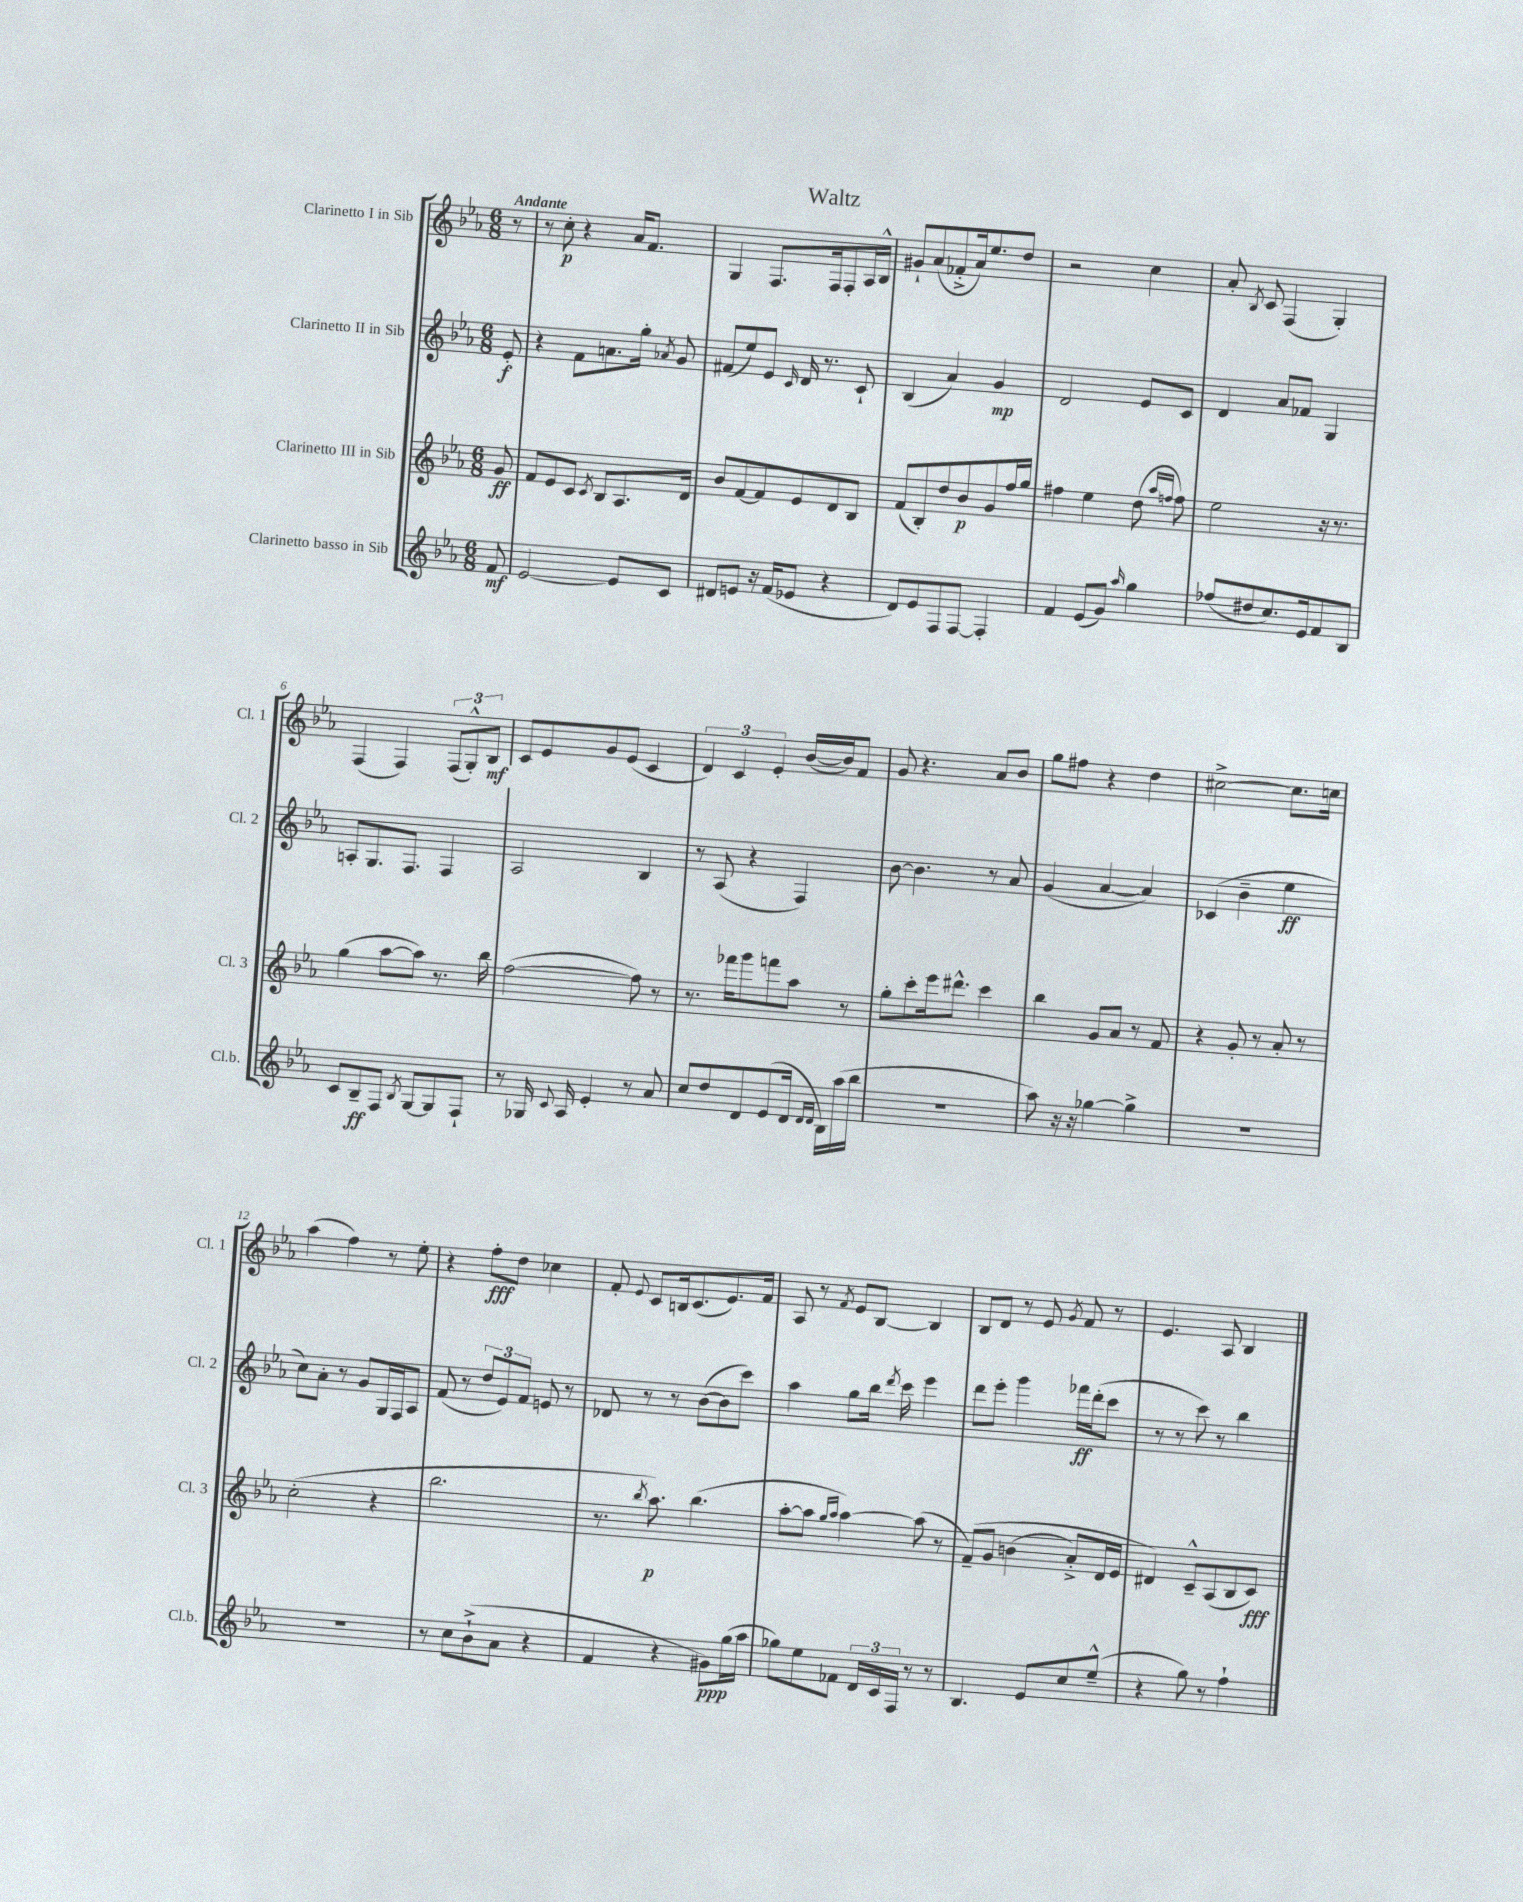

**kern	**dynam	**kern	**dynam	**kern	**dynam	**kern	**dynam
*part4	*part4	*part3	*part3	*part2	*part2	*part1	*part1
*staff4	*staff4	*staff3	*staff3	*staff2	*staff2	*staff1	*staff1
*I"Clarinetto basso in Sib	*	*I"Clarinetto III in Sib	*	*I"Clarinetto II in Sib	*	*I"Clarinetto I in Sib	*
*I'Cl.b.	*	*I'Cl. 3	*	*I'Cl. 2	*	*I'Cl. 1	*
*clefG2	*	*clefG2	*	*clefG2	*	*clefG2	*
*k[b-e-a-]	*	*k[b-e-a-]	*	*k[b-e-a-]	*	*k[b-e-a-]	*
*M6/8	*	*M6/8	*	*M6/8	*	*M6/8	*
=	=	=	=	=	=	=	=
!	!	!	!	!	!	!LO:TX:a:B:t=Andante	!
8f/	mf	8g/	ff	8e-'/	f	8r	.
=1	=1	=1	=1	=1	=1	=1	=1
[2e-/	.	8f/L	.	4r	.	8r	.
.	.	8e-/	.	.	.	8cc'\	p
.	.	8c/J	.	8f\L	.	4r	.
.	.	8qc/	.	.	.	.	.
.	.	8B-/L	.	8.an\	.	.	.
8e-/L]	.	8.A-/	.	.	.	16a-/KL	.
.	.	.	.	16gg'\Jk	.	8.f/J	.
.	.	.	.	8qa-X/	.	.	.
8c/J	.	.	.	8g/	.	.	.
.	.	16d/Jk	.	.	.	.	.
=2	=2	=2	=2	=2	=2	=2	=2
8d#X/L	.	8b-/L	.	(8f#X/L	.	4G/	.
8en/J	.	[8f/	.	8ee-/)	.	.	.
16r	.	8f/]	.	8e-/J	.	8.F/L	.
(16f/KL	.	.	.	.	.	.	.
.	.	.	.	16qqc/	.	.	.
8e-X/J	.	8e-/	.	16d/	.	.	.
.	.	.	.	8.r	.	16F/k	.
4r	.	8d/	.	.	.	8F'/	.
.	.	8B-/J	.	8c`/	.	16A-/L	.
.	.	.	.	.	.	16B-^^/JJ	.
=3	=3	=3	=3	=3	=3	=3	=3
8d/L)	.	(8f/L	.	(4B-/	.	8g#X`/L	.
8e-/	.	8B-'/)	.	.	.	(8a-/	.
8F/	.	8dd/	.	4a-/)	.	8f-X'^/	.
[8F/J	.	8b-/	p	.	.	16a-/k)	.
.	.	.	.	.	.	8.ee-/	.
4F'/]	.	8g/	.	4g/	mp	.	.
.	.	16ff/L	.	.	.	8dd/J	.
.	.	16gg/JJ	.	.	.	.	.
=4	=4	=4	=4	=4	=4	=4	=4
4f/	.	4ff#X\	.	2d/	.	2r	.
(8e-/L	.	4ee-\	.	.	.	.	.
8g/J)	.	.	.	.	.	.	.
16qqaa-/	.	.	.	.	.	.	.
4gg\	.	(8dd\	.	8e-/L	.	4cc\	.
.	.	16qqaa-/LL	.	.	.	.	.
.	.	16qqffn/JJ	.	.	.	.	.
.	.	8ff\)	.	8c/J	.	.	.
=5	=5	=5	=5	=5	=5	=5	=5
(8ff-X/L	.	2ee-\	.	4d/	.	8a-'/	.
.	.	.	.	.	.	8qB-/	.
8dd#X/	.	.	.	.	.	8c/	.
8.cc/)	.	.	.	8a-/L	.	(4F/	.
.	.	.	.	8f-X/J	.	.	.
16e-/k	.	.	.	.	.	.	.
8f/	.	16r	.	4G/	.	4G'/)	.
.	.	8.r	.	.	.	.	.
8B-/J	.	.	.	.	.	.	.
!!LO:LB:g=z
=6	=6	=6	=6	=6	=6	=6	=6
8c/L	.	(4gg\	.	8An'/L	.	(4F/	.
8B-~/	ff	.	.	8.G/	.	.	.
8F/J	.	[8aa-\L	.	.	.	4F/)	.
.	.	.	.	8.F/J	.	.	.
8qB-/	.	.	.	.	.	.	.
[8G/L	.	8aa-\J])	.	.	.	.	.
8G/]	.	8.r	.	4F/	.	(12F/L	.
.	.	.	.	.	.	12G'^^/)	.
8F`/J	.	.	.	.	.	.	.
.	.	.	.	.	.	12B-/J	mf
.	.	16bb-\	.	.	.	.	.
=7	=7	=7	=7	=7	=7	=7	=7
8r	.	([2ff\	.	2A-/	.	8c/L	.
16G-X/	.	.	.	.	.	8e-/	.
8qqc/	.	.	.	.	.	.	.
16A-/	.	.	.	.	.	.	.
4e-'/	.	.	.	.	.	8g/	.
.	.	.	.	.	.	(8e-/J	.
8r	.	8ff\])	.	4B-/	.	4c/	.
8a-/	.	8r	.	.	.	.	.
=8	=8	=8	=8	=8	=8	=8	=8
8cc/L	.	8.r	.	8r	.	6d/)	.
8dd/	.	.	.	(8A-/	.	.	.
.	.	.	.	.	.	6c/	.
.	.	16fff-X\KL	.	.	.	.	.
8d/	.	8ggg\	.	4r	.	.	.
.	.	.	.	.	.	6e-'/	.
(8e-/	.	8fffn\	.	.	.	.	.
16d/Jk	.	8aa-\J	.	4F/)	.	([16b-/LL	.
16qqd/LL	.	.	.	.	.	.	.
16qqd/JJ	.	.	.	.	.	.	.
16B-\LL)	.	.	.	.	.	16b-/J])	.
(16aa-\	.	8r	.	.	.	8f/J	.
16bb-\JJ	.	.	.	.	.	.	.
=9	=9	=9	=9	=9	=9	=9	=9
2.r	.	8gg'\L	.	[8b-\	.	8g/	.
.	.	8ccc'\	.	4.b-\]	.	4.r	.
.	.	16eee-\k	.	.	.	.	.
.	.	8.ddd#X^^\J	.	.	.	.	.
.	.	4ccc\	.	8r	.	8a-/L	.
.	.	.	.	8a-/	.	8b-/J	.
=10	=10	=10	=10	=10	=10	=10	=10
8aa-\)	.	4bb-\	.	(4g/	.	8gg\L	.
16r	.	.	.	.	.	8ff#X\J	.
16r	.	.	.	.	.	.	.
[4gg-X\	.	8g/L	.	[4a-/	.	4r	.
.	.	8a-/J	.	.	.	.	.
4gg-^\]	.	8r	.	4a-/])	.	4dd\	.
.	.	8f/	.	.	.	.	.
=11	=11	=11	=11	=11	=11	=11	=11
2.r	.	4r	.	(4c-X/	.	[2cc#X^\	.
.	.	8g'/	.	4b-~\	.	.	.
.	.	8r	.	.	.	.	.
.	.	8a-'/	.	4ee-\	ff	8.cc#\L]	.
.	.	8r	.	.	.	.	.
.	.	.	.	.	.	16ccn\Jk	.
!!LO:LB:g=z
=12	=12	=12	=12	=12	=12	=12	=12
2.r	.	(2cc'\	.	8cc\L)	.	(4aa-\	.
.	.	.	.	8a-'\J	.	.	.
.	.	.	.	8r	.	4ff\)	.
.	.	.	.	8g/L	.	.	.
.	.	4r	.	16G/L	.	8r	.
.	.	.	.	16F/J	.	.	.
.	.	.	.	8A-/J	.	8ee-'\	.
=13	=13	=13	=13	=13	=13	=13	=13
8r	.	2.bb-\	.	(8f/	.	4r	.
8cc\L	.	.	.	8r	.	.	.
(8b-`^\	.	.	.	12dd/L	.	8ff'\L	fff
.	.	.	.	12e-/)	.	.	.
8a-\J	.	.	.	.	.	8dd\J	.
.	.	.	.	12f/J	.	.	.
4r	.	.	.	8en/	.	4cc-X\	.
.	.	.	.	8r	.	.	.
=14	=14	=14	=14	=14	=14	=14	=14
4f/	.	8.r	.	8d-X/	.	8f'/	.
.	.	.	.	.	.	8qqe-/	.
.	.	.	.	8r	.	8c/L	.
.	.	8qbb-/	.	.	.	.	.
.	.	8.aa-\)	p	.	.	.	.
4r	.	.	.	8r	.	16Bn/k	.
.	.	.	.	.	.	(8.c/	.
.	.	(4.bb-\	.	([8b-\L	.	.	.
8g#X\L)	ppp	.	.	8b-\]	.	8.e-/)	.
(16gg\L	.	.	.	8ccc\J)	.	.	.
16aa-\JJ	.	.	.	.	.	16f/Jk	.
=15	=15	=15	=15	=15	=15	=15	=15
8gg-X\L)	.	[8aa-'\L	.	4aa-\	.	8A-/	.
8ee-\	.	8aa-\J]	.	.	.	8r	.
.	.	16qqgg/LL	.	.	.	.	.
.	.	16qqaa-/JJ	.	.	.	8qf/	.
8f-X\J	.	[4aa-\)	.	8gg\L	.	8e-/L	.
24d/LL	.	.	.	16bb-\Jk	.	[8B-/J	.
24c/	.	.	.	.	.	.	.
.	.	.	.	8qddd/	.	.	.
.	.	.	.	16ccc\	.	.	.
24F/JJ	.	.	.	.	.	.	.
8r	.	(8aa-\]	.	4eee-\	.	4B-/]	.
8r	.	8r	.	.	.	.	.
=16	=16	=16	=16	=16	=16	=16	=16
4.B-/	.	(8f~/L)	.	8ddd\L	.	8B-/L	.
.	.	8g/J	.	8eee-'\J	.	8d/J	.
.	.	(4bn\	.	4ggg\	.	8r	.
8e-/L	.	.	.	.	.	8e-/	.
.	.	.	.	.	.	8qg/	.
8cc/	.	8a-'^/L)	.	16fff-X\LL	ff	8f/	.
.	.	.	.	(16ddd'\J	.	.	.
(8ee-~^^/J	.	16d/L	.	8ccc\J	.	8r	.
.	.	16e-/JJ	.	.	.	.	.
=17	=17	=17	=17	=17	=17	=17	=17
4r	.	4d#X/)	.	8r	.	4.e-/	.
.	.	.	.	8r	.	.	.
8gg\)	.	8c~^^/L	.	8ccc\)	.	.	.
8r	.	(8A-/	.	8r	.	8A-/	.
4ff`\	.	8B-/	.	4bb-\	.	4B-/	.
.	.	8c/J)	fff	.	.	.	.
==	==	==	==	==	==	==	==
*-	*-	*-	*-	*-	*-	*-	*-
